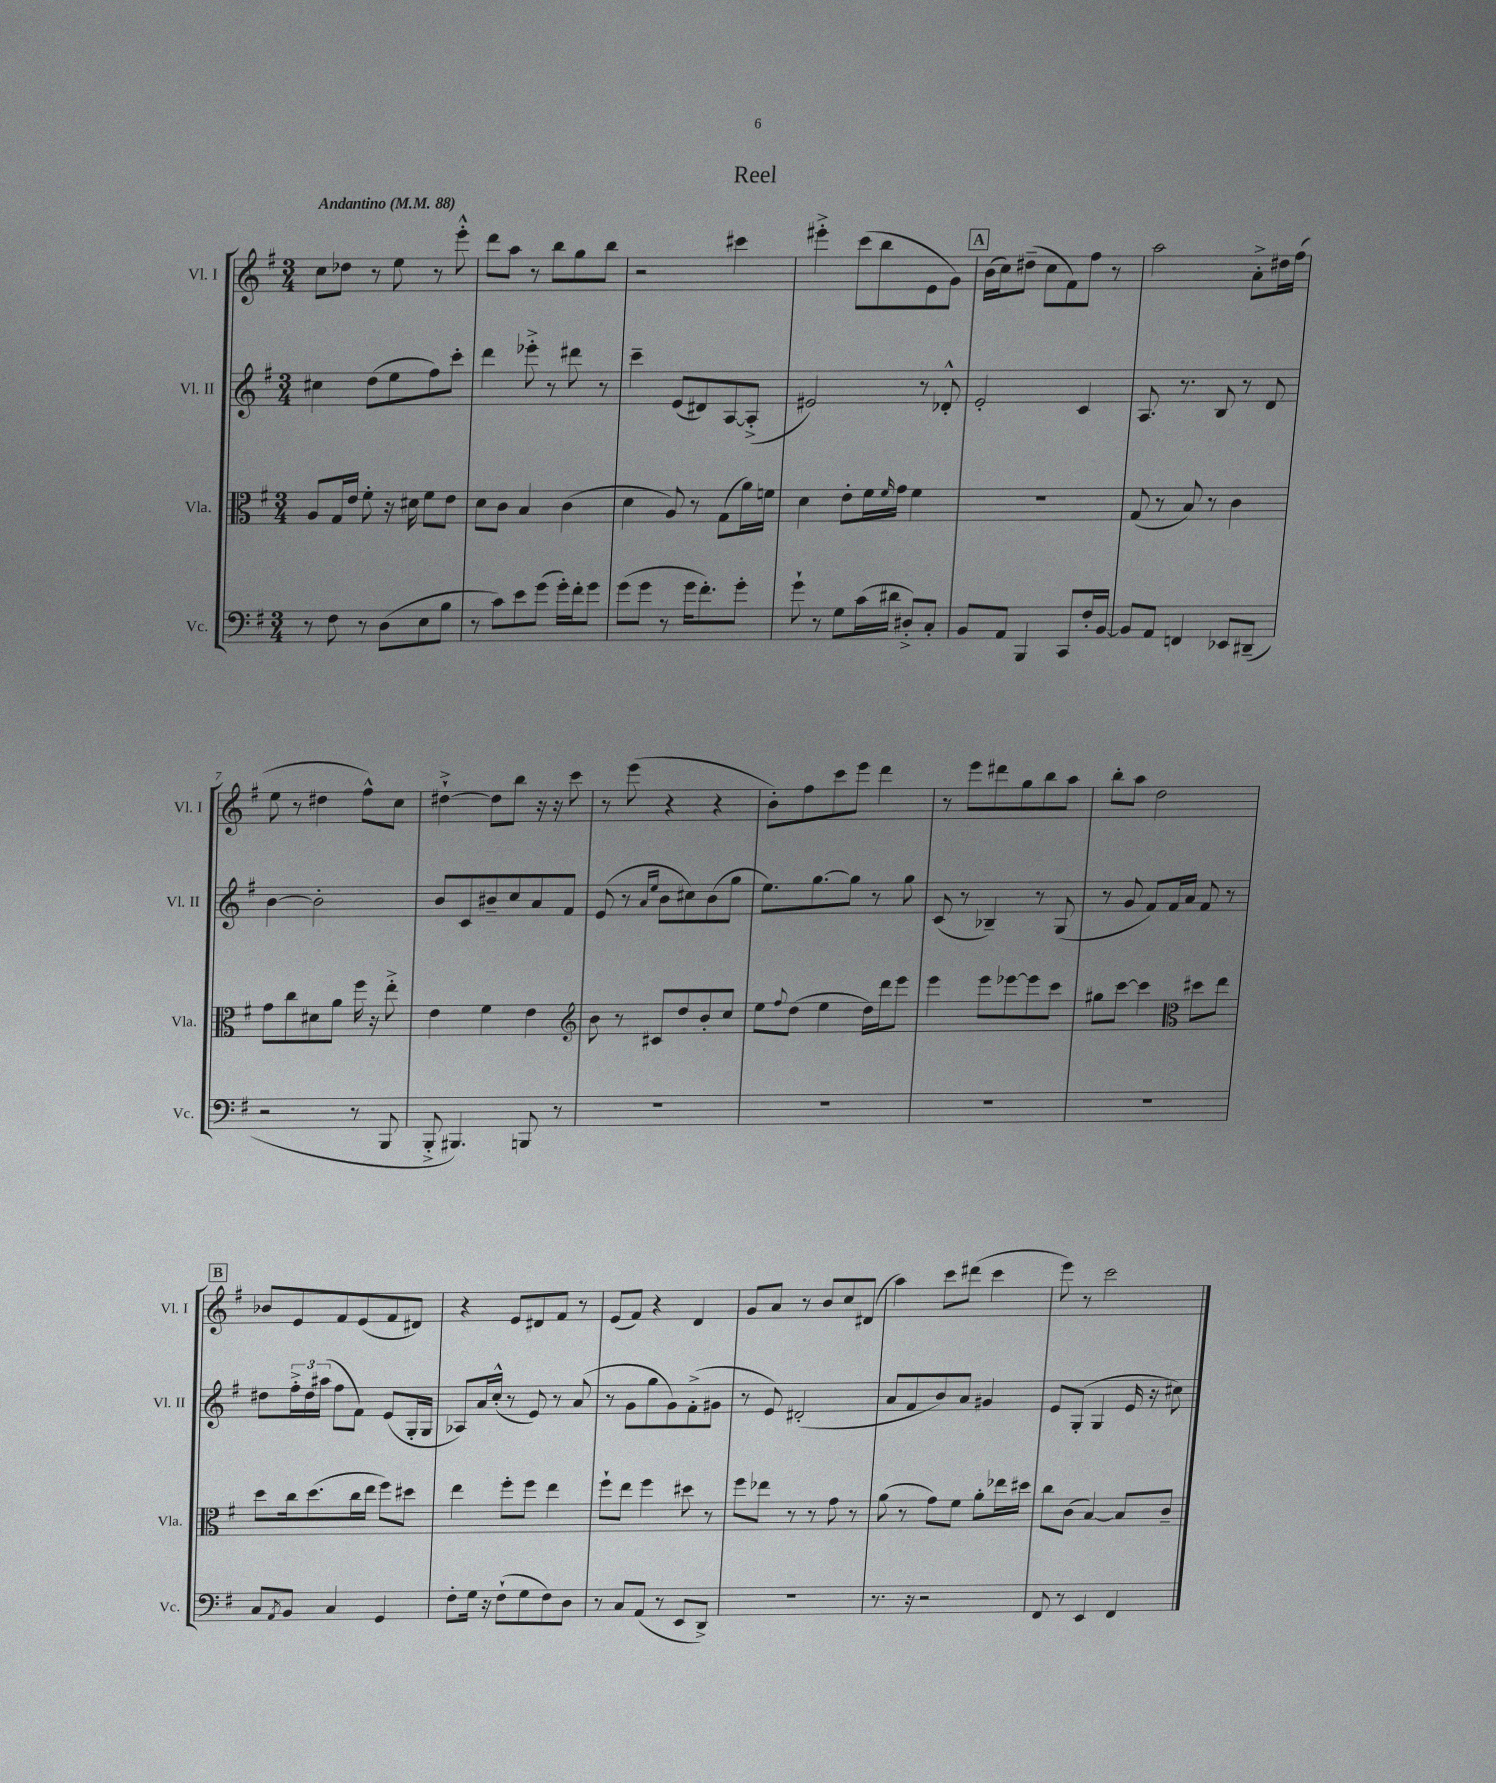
\header { title = "Reel" }
<<
\new StaffGroup <<
\new Staff = "s0" \with { instrumentName = "Vl. I" shortInstrumentName = "Vl. I" } {
    \clef treble \key g \major \numericTimeSignature \time 3/4 \tempo "Andantino" 4 = 88
    c''8 des''8 r8 e''8 r8 e'''8-.-^ |
    d'''8 a''8 r8 b''8 g''8 b''8 |
    r2 cis'''4 |
    eis'''4-.-> c'''8( b''8 e'8 g'8) |
    \mark \markup { \box "A" } b'16( c''16) dis''8--( c''8 fis'8) fis''8 r8 |
    a''2 a'8-.-> dis''16 fis''16( |
    e''8 r8 dis''4 fis''8-^) c''8 |
    dis''4~-!-> dis''8 b''8 r16 r16 c'''8 |
    r8 e'''8( r4 r4 |
    b'8-.) fis''8 c'''8 e'''8 d'''4 |
    r8 e'''8 dis'''8 g''8 b''8 a''8 |
    b''8-. a''8 d''2 |
    \mark \markup { \box "B" } bes'8 e'8 fis'8 e'8( fis'8 dis'8) |
    r4 e'8 dis'8 fis'8 r8 |
    e'8( fis'8) r4 d'4 |
    g'8 a'8 r8 b'8 c''8 dis'8( |
    a''4) c'''8 dis'''8( c'''4 |
    e'''8) r8 c'''2 \bar "|." |
}
\new Staff = "s1" \with { instrumentName = "Vl. II" shortInstrumentName = "Vl. II" } {
    \clef treble \key g \major \numericTimeSignature \time 3/4
    cis''4 d''8( e''8 fis''8) c'''8-. |
    d'''4 ees'''8-.-> r8 dis'''8 r8 |
    c'''4-- e'8( dis'8) a8~ a8-.->( |
    eis'2) r8 des'8-.-^ |
    \mark \markup { \box "A" } e'2-. c'4 |
    a8. r8. b8 r8 d'8 |
    b'4~ b'2-. |
    b'8 c'8 bis'8-- c''8 a'8 fis'8 |
    e'8( r8 \grace { a'16 e''16 } b'8 cis''8) b'8( g''8 |
    e''8.) g''8.~ g''8 r8 g''8 |
    c'8( r8 bes4--) r8 g8( |
    r8 g'8 fis'8) fis'16 a'16 fis'8 r8 |
    \mark \markup { \box "B" } dis''8 \tuplet 3/2 { fis''16-.-> dis''16 ais''16( } fis''8 fis'8) e'8( g16-. g16 |
    aes8) a'16 c''16-.-^( r8 e'8) r8 a'8( |
    r8 g'8 g''8 g'8) fis'8-.->( gis'8 |
    r8 e'8) dis'2-.( |
    a'8 fis'8 b'8) a'8 gis'4 |
    e'8 g8-.( g4 e'16 r16 cis''8) \bar "|." |
}
\new Staff = "s2" \with { instrumentName = "Vla." shortInstrumentName = "Vla." } {
    \clef alto \key g \major \numericTimeSignature \time 3/4
    a8 g16 e'16 fis'8-. r16 dis'16 fis'8 e'8 |
    d'8 c'8 b4 c'4( |
    d'4 a8) r8 g8( a'16) f'16 |
    d'4 e'8-. fis'16 \grace { fis'16 } g'16 fis'4 |
    \mark \markup { \box "A" } R2. |
    g8( r8 b8) r8 c'4 |
    g'8 c''8 dis'8 a'8 fis''16 r16 e''8-.-> |
    e'4 fis'4 e'4 |
    \clef treble b'8 r8 cis'8 d''8 b'8-. c''8 |
    e''8 \appoggiatura { fis''8 } d''8( e''4 d''16) d'''16 e'''8 |
    e'''4 e'''8 ees'''8~ ees'''8 c'''8 |
    gis''8 c'''8~ c'''4 \clef alto dis''8 e''8 |
    \mark \markup { \box "B" } d''8 c''16 d''8.( c''16 e''16 fis''8) dis''8 |
    e''4 fis''8-. fis''8 e''4 |
    fis''8-! e''8 fis''4 dis''8 r8 |
    fis''8 ees''8 r8 r8 g'8 r8 |
    a'8( r8 g'8) fis'8 a'8-. ees''16 dis''16 |
    c''8 c'8( b4~) b8 c'8-- \bar "|." |
}
\new Staff = "s3" \with { instrumentName = "Vc." shortInstrumentName = "Vc." } {
    \clef bass \key g \major \numericTimeSignature \time 3/4
    r8 fis8 r8 d8( e8 b8 |
    r8 c'8) e'8 g'8( g'16-.) fis'16-. g'8 |
    g'8( g'8 r8 g'16 fis'8.-.) g'8-. |
    g'8-! r8 g8 c'16( dis'16 dis8-.->) c8-. |
    \mark \markup { \box "A" } b,8 a,8 b,,4 c,8 fis16-. b,16~ |
    b,8 a,8 f,4 ees,8 dis,8--( |
    r2 r8 b,,8 |
    b,,8-.-> bis,,4.) b,,8 r8 |
    R2. |
    R2. |
    R2. |
    R2. |
    \mark \markup { \box "B" } c8 \acciaccatura { a,8 } b,8 c4 g,4 |
    fis8-. g16 r16 fis8-!( g8 fis8) d8 |
    r8 c8 a,8( r8 e,8 d,8->) |
    R2. |
    r8. r16 r2 |
    fis,8 r8 e,4 fis,4 \bar "|." |
}
>>
>>
